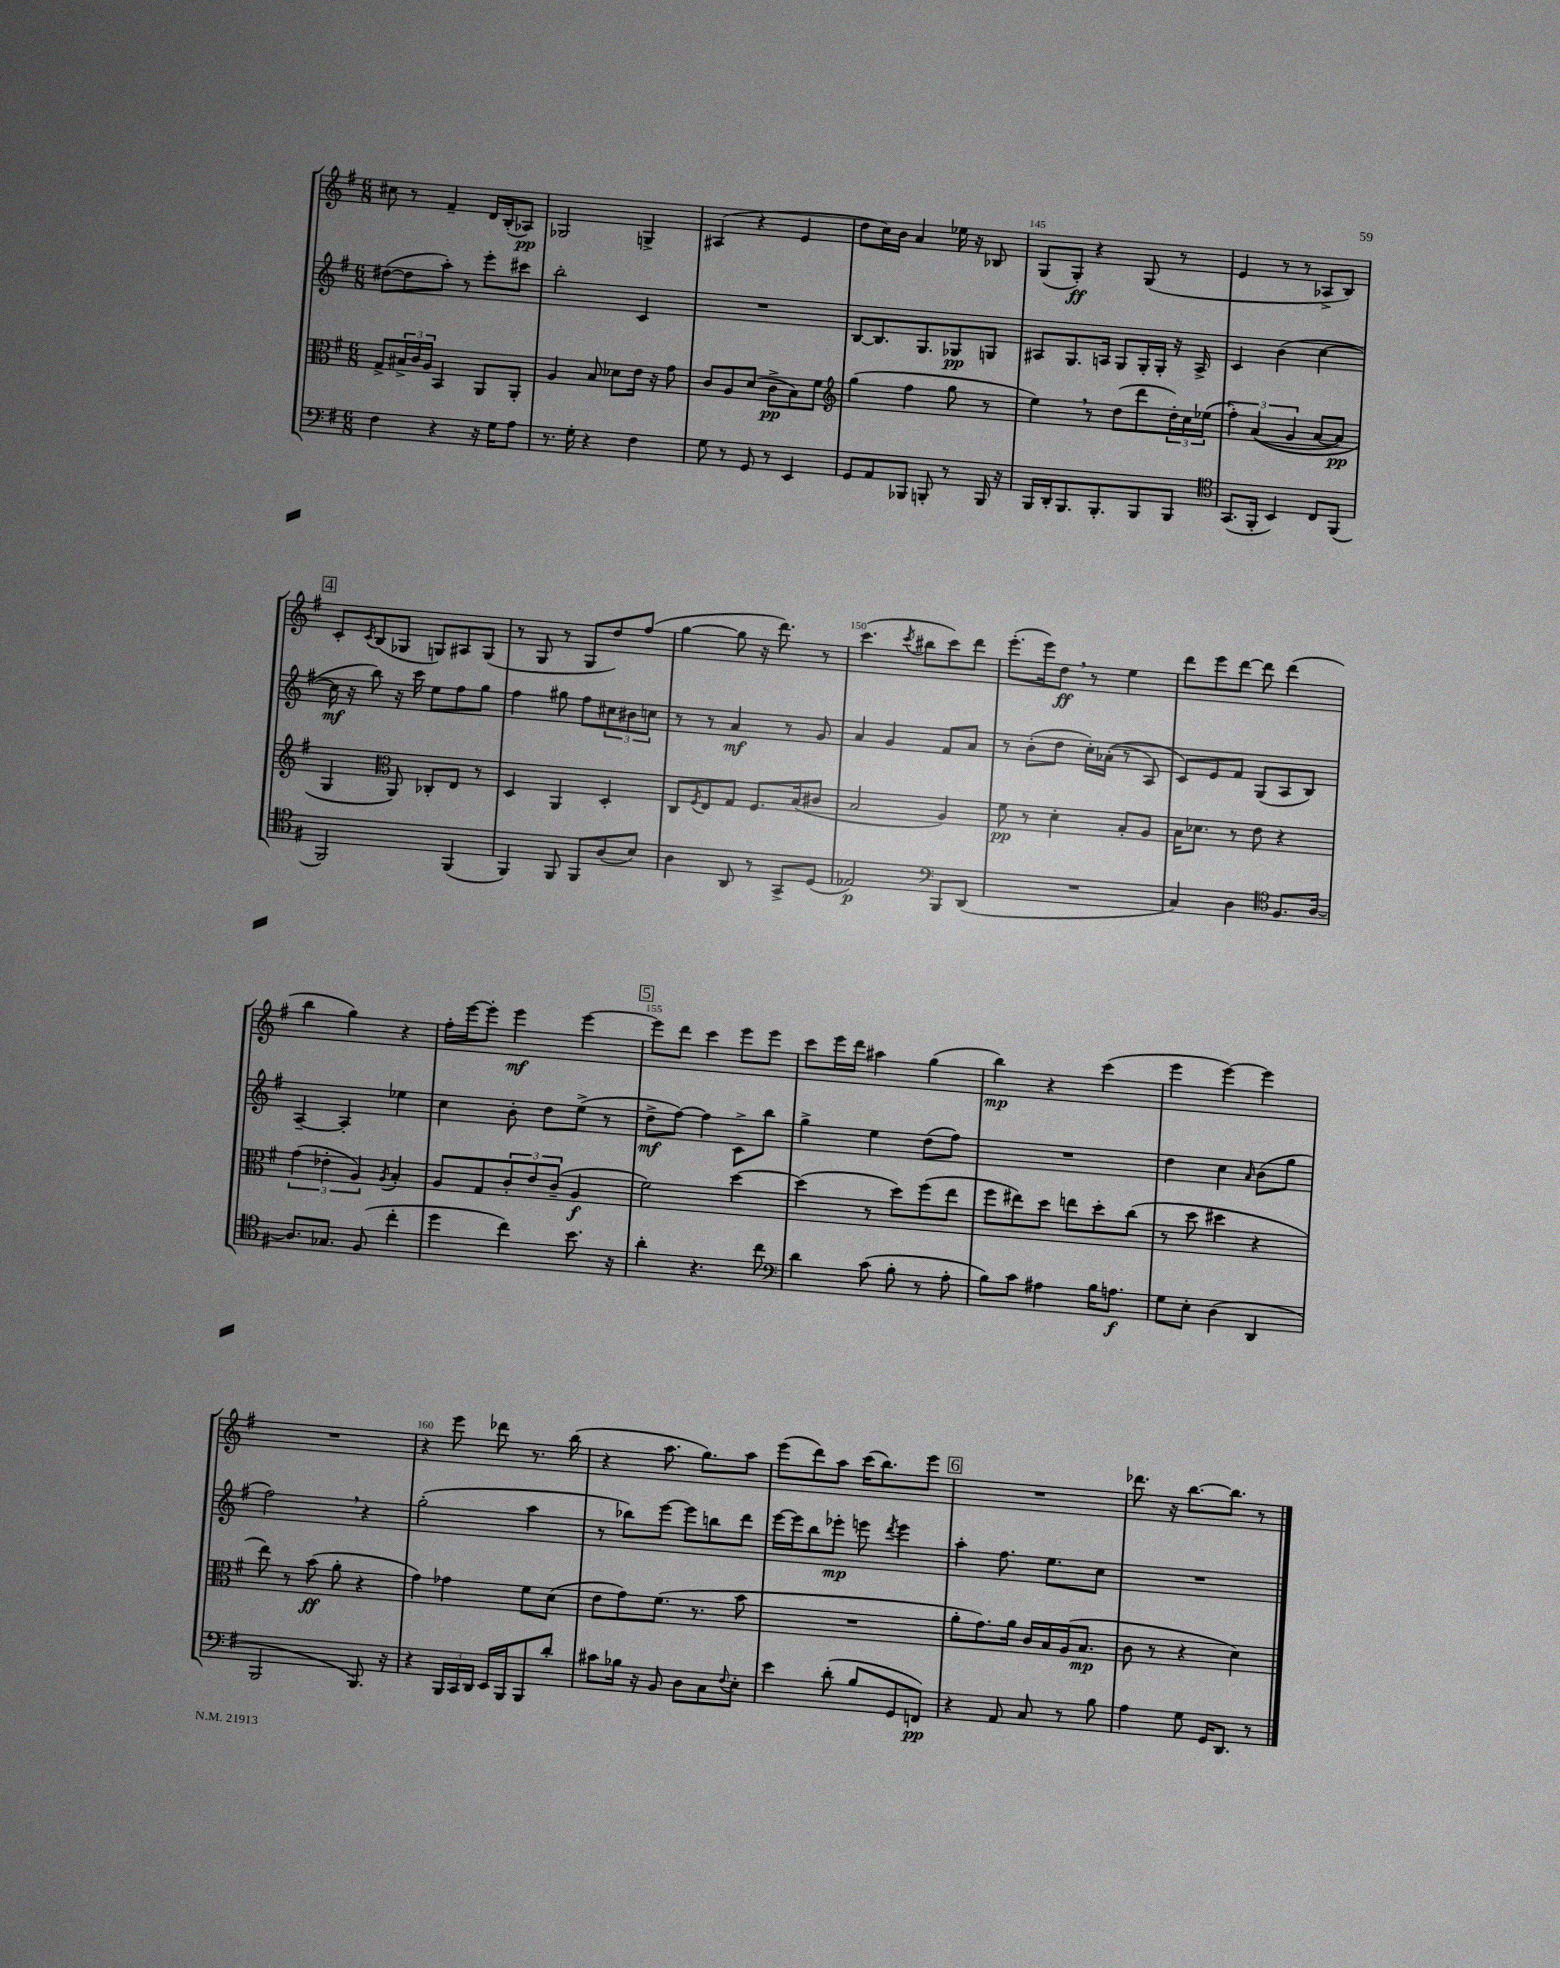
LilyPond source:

<<
\new StaffGroup <<
\new Staff = "s0" {
    \clef treble \key g \major \numericTimeSignature \time 6/8
    cis''8 r8 fis'4-- d'16 b16-.( aes8\pp) |
    ges2 g4-> |
    ais4( r4 e'4 |
    d''8 c''16) b'16 a'4 ees''16 r16 bes8 |
    g8( g8-.\ff) r4 g8( r8 |
    e'4 r8 r8 aes8-> b8) |
    \mark \markup { \box "4" } c'8-. \acciaccatura { c'8 } b8( ges8 g8) ais8 g8( |
    r8 g8 r8 g8 d''8) fis''8( |
    g''4~ g''8 r16 d'''8.) r8 |
    c'''4.( \acciaccatura { c'''8 } bis''8 c'''8) d'''8 |
    e'''8.-.( e'''16) d''8\ff \breathe r8 e''4 |
    d'''8 e'''8 d'''8~ d'''8 d'''4( |
    b''4 g''4) r4 |
    fis''16-. e'''16~ e'''8-. e'''4\mf e'''4~ |
    \mark \markup { \box "5" } e'''8 d'''8 c'''4 e'''8 e'''8 |
    c'''8 e'''16 d'''16 ais''4 g''4( |
    b''4\mp) r4 c'''4( |
    e'''4 e'''4~) e'''4 |
    R2. |
    r4 e'''8 des'''8 r8. b''16( |
    r4 a''8. g''8.) a''8 |
    e'''8( d'''8) a''8 c'''16( b''8.) e'''8 |
    \mark \markup { \box "6" } R2. |
    des'''8. r16 b''8.~ b''8. r8 \bar "|." |
}
\new Staff = "s1" {
    \clef treble \key g \major \numericTimeSignature \time 6/8
    dis''8~( dis''8 a''8-.) r8 e'''8-. cis'''8 |
    b''2-. c'4 |
    R2. |
    b8~ b8. g8. ges8\pp g8 |
    ais8 g8. a16 g8 g16-. g16-. r16 a16-> |
    c'4 b'4( c''4~ |
    \mark \markup { \box "4" } c''16\mf r16 b''8) r16 c'''16 e''8 fis''8 g''8 |
    fis''4 gis''8 fis''8 \tuplet 3/2 { cis''8 bis'8 c''8 } |
    r8 r8 a'4\mf r8 g'8 |
    a'4 g'4 fis'8 a'8 |
    r8 b'8-.( d''8 c''16-.) aes'16-.(\( r8 a8) |
    c'8\) e'8 fis'8 g8( a8 b8) |
    a4~-- a4-. ees''4 |
    c''4 b'8-. d''8 e''8->( r8 |
    \mark \markup { \box "5" } d''8->\mf fis''8~) fis''4 c'8-> b''8 |
    g''4-> e''4 d''8( fis''8) |
    R2. |
    d''4 c''4 \grace { a'16 } b'8( g''8 |
    fis''2) \breathe r4 |
    g''2-.( a''4 |
    r8 bes''8) e'''8~ e'''8 b''8 d'''8 |
    e'''16~ e'''16 b''8 ees'''8-.\mp e'''8 \acciaccatura { d'''8 } e'''4 |
    \mark \markup { \box "6" } a''4-. fis''8. e''8. c''8 |
    R2. \bar "|." |
}
\new Staff = "s2" {
    \clef alto \key g \major \numericTimeSignature \time 6/8
    g8-> \tuplet 3/2 { bis16-> c'16 a16 } b,4 a,8 a,8-. |
    a4 b8 des'8 e'16 r16 g'8 |
    c'8 a8 d'8( c'8->\pp b8) fis'8 |
    \clef treble g''4( fis''4 g''8 r8 |
    e''4) \breathe r8 d''8( d'''8 \tuplet 3/2 { d''16-.) c''16 ees''16( } |
    \tuplet 3/2 { fis''4-.) a'4(\( g'4 } a'8~ a'8\pp) |
    \mark \markup { \box "4" } g4 \clef alto a,8\) ces8-. e8 r8 |
    d4 a,4 d4-. |
    c8 \acciaccatura { fis8 } e8 g8 fis8. b16( cis'8 |
    b2 a4) |
    fis'8\pp r8 d'4-. b8-. a8 |
    b16 des'8. r8 e'8 r4 |
    \tuplet 3/2 { g'4( ees'4-. a4) } \acciaccatura { a8 } b4-. |
    a8 g8 \tuplet 3/2 { c'8-. e'8 c'8--( } a4\f |
    \mark \markup { \box "5" } fis'2) d''4~ |
    d''4( r8 d''8) fis''8( e''8 |
    fis''8 eis''8) d''8 e''8 d''8-. c''8( |
    r8 d''8 dis''4 r4 |
    e''8) r8 b'8\ff( a'8-. r4 |
    g'4) ges'4 fis'8 d'8( |
    e'8 g'8) fis'8.( r8. b'8 |
    R2. |
    \mark \markup { \box "6" } a'8-. g'8.) a'16 c'16 b16 a16( b8.\mp |
    c'8 r8 r4 d'4) \bar "|." |
}
\new Staff = "s3" {
    \clef bass \key g \major \numericTimeSignature \time 6/8
    fis4 r4 r16 g16 a8 |
    r8. g16-. r4 fis4 |
    g8 r8 g,8 r8 e,4 |
    g,8 a,8 bes,,8 b,,8-. r8 b,,16 r16 |
    b,,16 d,16-. b,,8. b,,8.-. b,,8 b,,8 |
    \clef tenor g,8.( fis,16-. b,4) c8 fis,8( |
    \mark \markup { \box "4" } fis,2) fis,4( |
    fis,4) fis,8 fis,8 a8( b8) |
    a4 a,8 r8 g,8-> d8( |
    ees2\p) \clef bass b,,8 d,8( |
    R2. |
    c4) d4 \clef tenor fis8. a16~ |
    a8. ges8. fis8( c''4-. |
    d''4 c''4) b'8. r16 |
    \mark \markup { \box "5" } a'4-. r4. c''8 |
    \clef bass d'4 c'8( b8-. r8 a8-. |
    b8) c'8 ais4 b16 a8.\f |
    g8 e8-. d4( d,4 |
    b,,2 b,,8.) r16 |
    r4 \tuplet 3/2 { b,,16 c,16 d,16 } e,16 b,,16 b,,8 d'8-. |
    cis'8 bes16 r16 b,8 d8 c8 \appoggiatura { fis8 } e8-. |
    e'4 d'8-.( b8 g,8 f,8\pp) |
    \mark \markup { \box "6" } r4 a,8 c8 r8 b8 |
    a4 g8 g,16 d,8. r8 \bar "|." |
}
>>
>>
\layout { \context { \Score currentBarNumber = #141 \override BarNumber.break-visibility = ##(#f #t #t) barNumberVisibility = #(every-nth-bar-number-visible 5) } }
